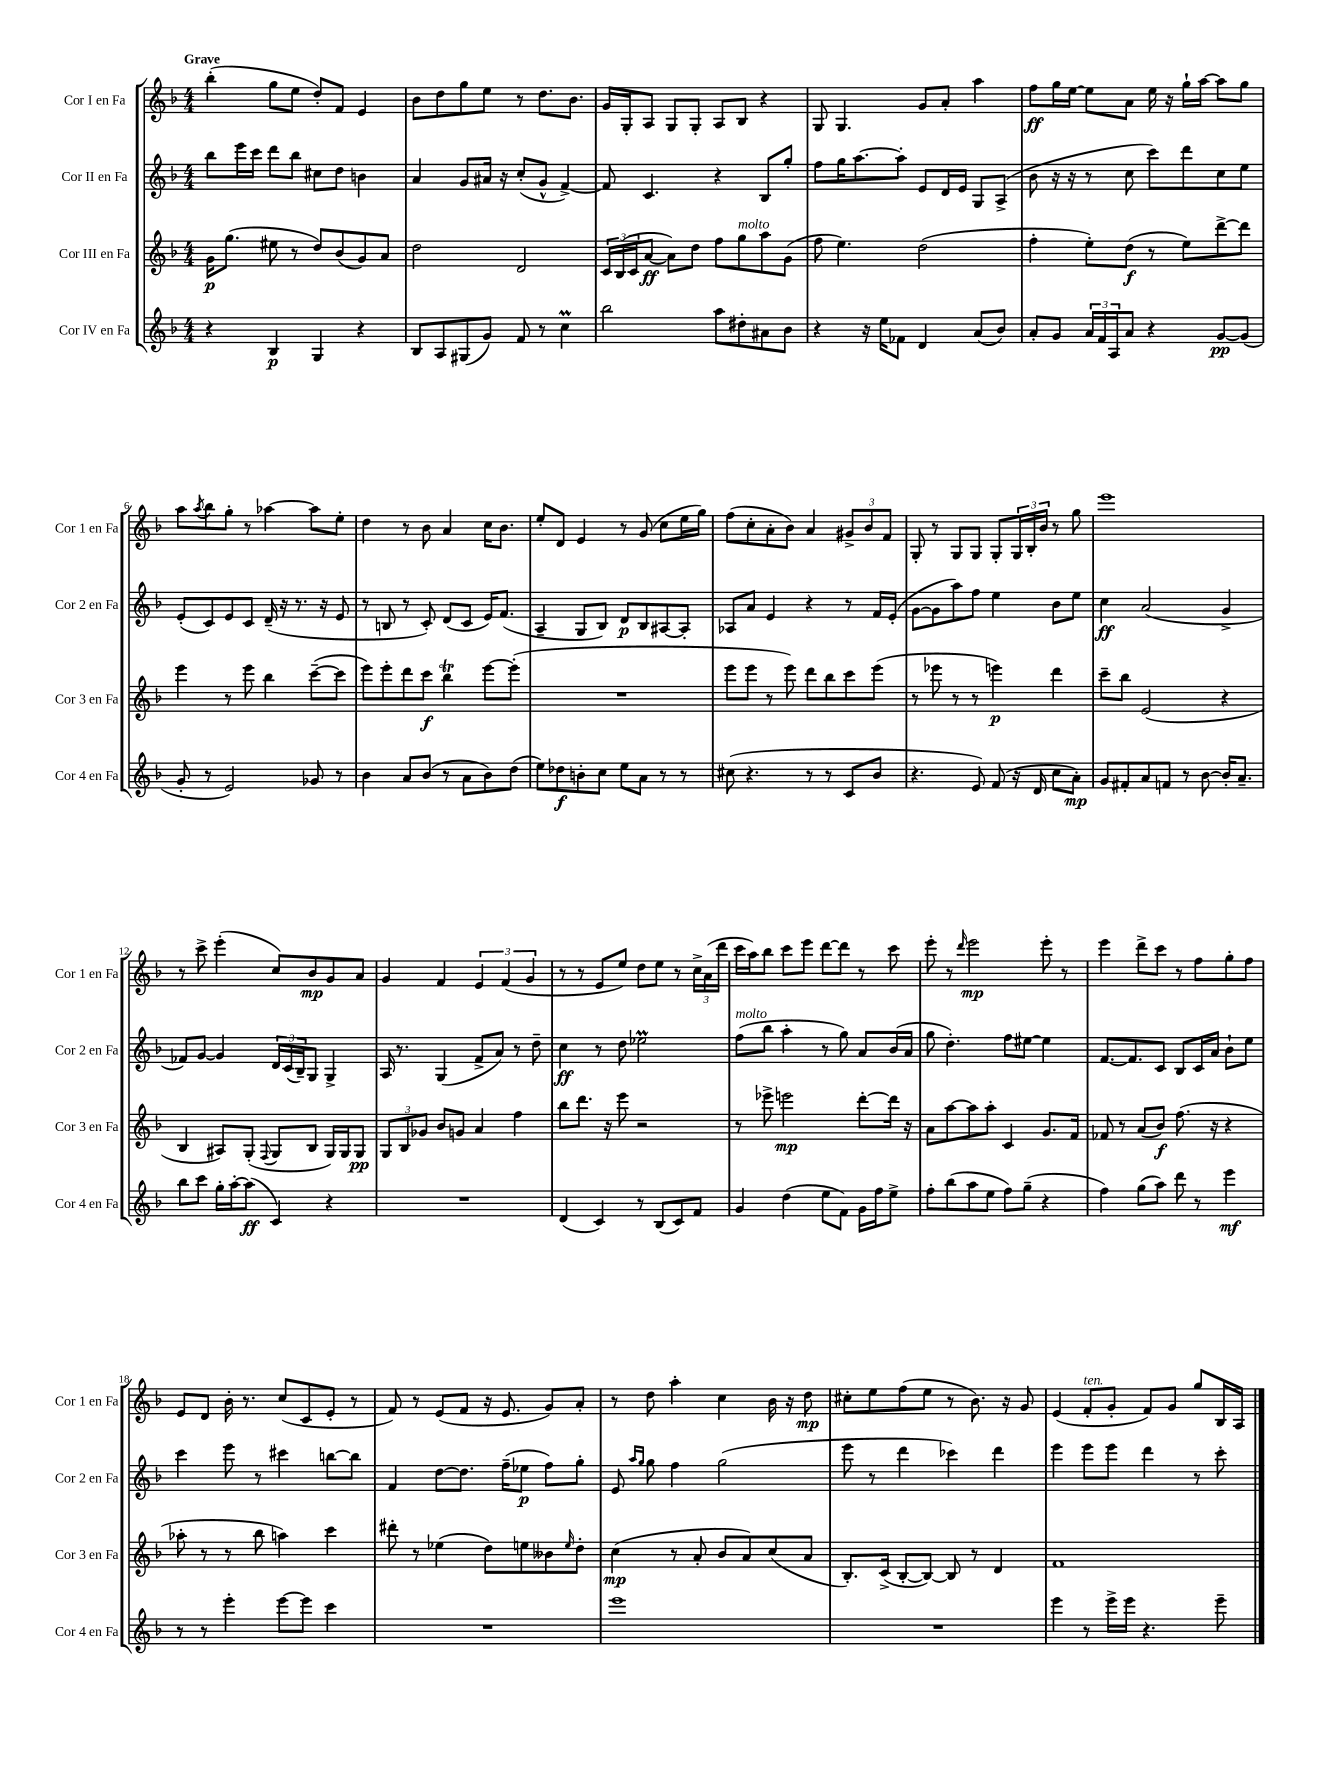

**kern	**kern	**kern	**kern
*staff4	*staff3	*staff2	*staff1
*clefG2	*clefG2	*clefG2	*clefG2
*k[b-]	*k[b-]	*k[b-]	*k[b-]
*M4/4	*M4/4	*M4/4	*M4/4
4r	16g	8bb-	(4bb-'
.	(8.gg	.	.
.	.	16eee	.
.	.	16ccc	.
4B-	8ee#	8ddd	8gg
.	8r	8bb-	8ee
4G	8dd)	8cc#	8dd')
.	(8b-	8dd	8f
4r	8g)	4b	4e
.	8a	.	.
=	=	=	=
8B-	2dd	4a	8b-
8A	.	.	8dd
(8G#	.	8g	8gg
8g)	.	16a#	8ee
.	.	16r	.
8f	2d	(8cc'	8r
8r	.	8g^^	8.dd
4cc	.	[4f^)	.
.	.	.	8.b-
=	=	=	=
2bb-	24c	8f]	16g
.	(24B-	.	.
.	.	.	16G'
.	24c	.	.
.	[8a	4.c	8A
.	8a])	.	8G
.	8dd	.	8G'
8aa	8ff	4r	8A
8dd#'	8gg	.	8B-
8a#	8aa	8B-	4r
8b-	(8g	8gg'	.
=	=	=	=
4r	8ff	8ff	8G
.	4.ee)	16gg	4.G
.	.	[8.aa	.
16r	.	.	.
16ee	.	.	.
8f-	.	8aa']	.
4d	(2dd	8e	8g
.	.	16d	8a'
.	.	16e	.
(8a	.	8G	4aa
8b-)	.	(8A^	.
=	=	=	=
8a'	4ff'	8b-	8ff
8g	.	16r	16gg
.	.	16r	[16ee
24a	8ee')	8r	8ee]
24f	.	.	.
24A	.	.	.
8a	(8dd	8cc	8a
4r	8r	8ccc)	16ee
.	.	.	16r
.	8ee)	8ddd	16gg`
.	.	.	[16aa
[8g	[8ddd^	8cc	8aa]
(8g]	8ddd]	8ee	8gg
=	=	=	=
8g'	4eee	(8e'	8aa
.	.	.	8qaa
8r	.	8c)	8bb-
2e)	8r	8e	8gg'
.	8eee	8c	8r
.	4bb-	(16d~	[4aa-
.	.	16r	.
.	.	8.r	.
8g-	([8ccc~	.	8aa-]
.	.	16r	.
8r	8ccc]	8e	8ee'
=	=	=	=
4b-	8eee)	8r	4dd
.	8eee'	8B	.
8a	8ddd	8r	8r
(8b-	8ccc	8c')	8b-
8r	4bb-	(8d	4a
8a	.	8c	.
8b-)	[8eee	16e)	16cc
.	.	(8.f	8.b-
(8dd	(8eee']	.	.
=	=	=	=
8ee)	1r	4A~	8ee'
8dd-	.	.	8d
8b'	.	8G	4e
8cc	.	8B-)	.
8ee	.	8d	8r
8a	.	8B-	(8g
8r	.	[8A#	8cc
8r	.	8A#']	16ee
.	.	.	16gg)
=	=	=	=
(8cc#	8eee	8A-	(8ff
4.r	8eee	8a	8cc'
.	8r	4e	8a'
.	8eee)	.	8b-)
8r	8ddd	4r	4a
8r	8bb-	.	.
8c	8ccc	8r	12g#^
.	.	.	12b-
8b-	(8eee	16f	.
.	.	.	12f
.	.	(16e'	.
=	=	=	=
4.r	8r	[8g	8G'
.	8eee-	8g]	8r
.	8r	8aa)	8G
8e)	8r	8ff	8G
(8f	4eee)	4ee	8G'
16r	.	.	24G
.	.	.	24B-'
16d	.	.	.
.	.	.	24b-
8cc	4ddd	8b-	8r
8a')	.	8ee	8gg
=	=	=	=
8g	8ccc~	4cc	1eee
8f#'	8bb-	.	.
8a	(2e	(2a	.
8f	.	.	.
8r	.	.	.
[8b-	.	.	.
16b-']	4r	4g^	.
8.a~	.	.	.
=	=	=	=
8bb-	4B-	8f-)	8r
8ccc	.	[8g	8ccc^
16gg'	8A#)	4g]	(4eee'
[16aa'	.	.	.
(8aa]	(8G'	.	.
.	8qqF	.	.
4c)	8G	24d	8cc)
.	.	(24c	.
.	.	24B-~)	.
.	8B-	8G	8b-
4r	16G)	4G^	8g
.	16G	.	.
.	8G	.	8a
=	=	=	=
1r	12G	16A	4g
.	.	8.r	.
.	12B-	.	.
.	12g-	.	.
.	8b-	(4G	4f
.	8g	.	.
.	4a	8f^	6e
.	.	8a)	.
.	.	.	(6f
.	4ff	8r	.
.	.	.	6g
.	.	8dd~	.
=	=	=	=
(4d	8bb-	4cc	8r
.	8.ddd	.	8r
4c)	.	8r	8e
.	16r	.	.
.	8eee	8dd	8ee)
8r	2r	2ee-	8dd
(8B-	.	.	8ee
8c)	.	.	8r
8f	.	.	24cc^
.	.	.	(24a
.	.	.	24ddd
=	=	=	=
4g	8r	(8ff	16ccc
.	.	.	16aa)
.	8eee-^	8bb-	8bb-
(4dd	2eee	4aa'	8ccc
.	.	.	8eee
8ee	.	8r	[8ddd
8f)	.	8gg)	8ddd]
16g	[8ddd'	8a	8r
16ff	.	.	.
8ee^	16ddd]	(16b-	8ccc
.	16r	16a	.
=	=	=	=
8ff'	8a	8gg	8eee'
(8bb-	[8aa	4.dd')	8r
.	.	.	16qqddd
8aa	8aa]	.	2eee
8ee	8aa'	.	.
8ff)	4c	8ff	.
(8gg~	.	[8ee#	.
4r	8.g	4ee#]	8eee'
.	.	.	8r
.	16f	.	.
=	=	=	=
4ff)	8f-	[8.f	4eee
.	8r	.	.
.	.	8.f]	.
(8gg	(8a	.	8ddd^
8aa)	8b-)	8c	8ccc
8ddd	(8.ff	8B-	8r
8r	.	16c	8ff
.	16r	16a	.
4eee	4r	8b-`	8gg'
.	.	8ee	8ff
=	=	=	=
8r	8aa-'	4ccc	8e
8r	8r	.	8d
4eee'	8r	8eee	16b-'
.	.	.	8.r
.	8bb-	8r	.
[8eee	4aa)	4ccc#	(8cc
8eee]	.	.	8c
4ccc	4ccc	[8bb	8e'
.	.	8bb]	8r
=	=	=	=
1r	8ddd#'	4f	8f)
.	8r	.	8r
.	(4ee-	[8dd	(8e
.	.	8.dd]	8f
.	8dd)	.	16r
.	.	(16ff~	8.e
.	8ee	8ee-	.
.	8b--	8ff)	8g)
.	16qqee	.	.
.	8dd'	8gg'	8a'
=	=	=	=
1eee	(4cc	8e	8r
.	.	16qqaa	.
.	.	16qqgg	.
.	.	8gg	8dd
.	8r	4ff	4aa'
.	8a'	.	.
.	8b-	(2gg	4cc
.	8a)	.	.
.	(8cc	.	16b-
.	.	.	16r
.	8a	.	8dd
=	=	=	=
1r	8.B-')	8eee	8cc#'
.	.	8r	8ee
.	(16c^	.	.
.	[8B-'	4ddd	(8ff
.	8B-_)	.	8ee
.	8B-]	4ccc-)	8r
.	8r	.	8.b-)
.	4d	4ddd	.
.	.	.	16r
.	.	.	8g
=	=	=	=
4eee	1f	4eee	(4e
8r	.	8eee	8f'
16eee^	.	8eee	8g'
16eee	.	.	.
4.r	.	4ddd	8f)
.	.	.	8g
.	.	8r	8gg
8eee~	.	8ccc'	16B-
.	.	.	16A
==	==	==	==
*-	*-	*-	*-
